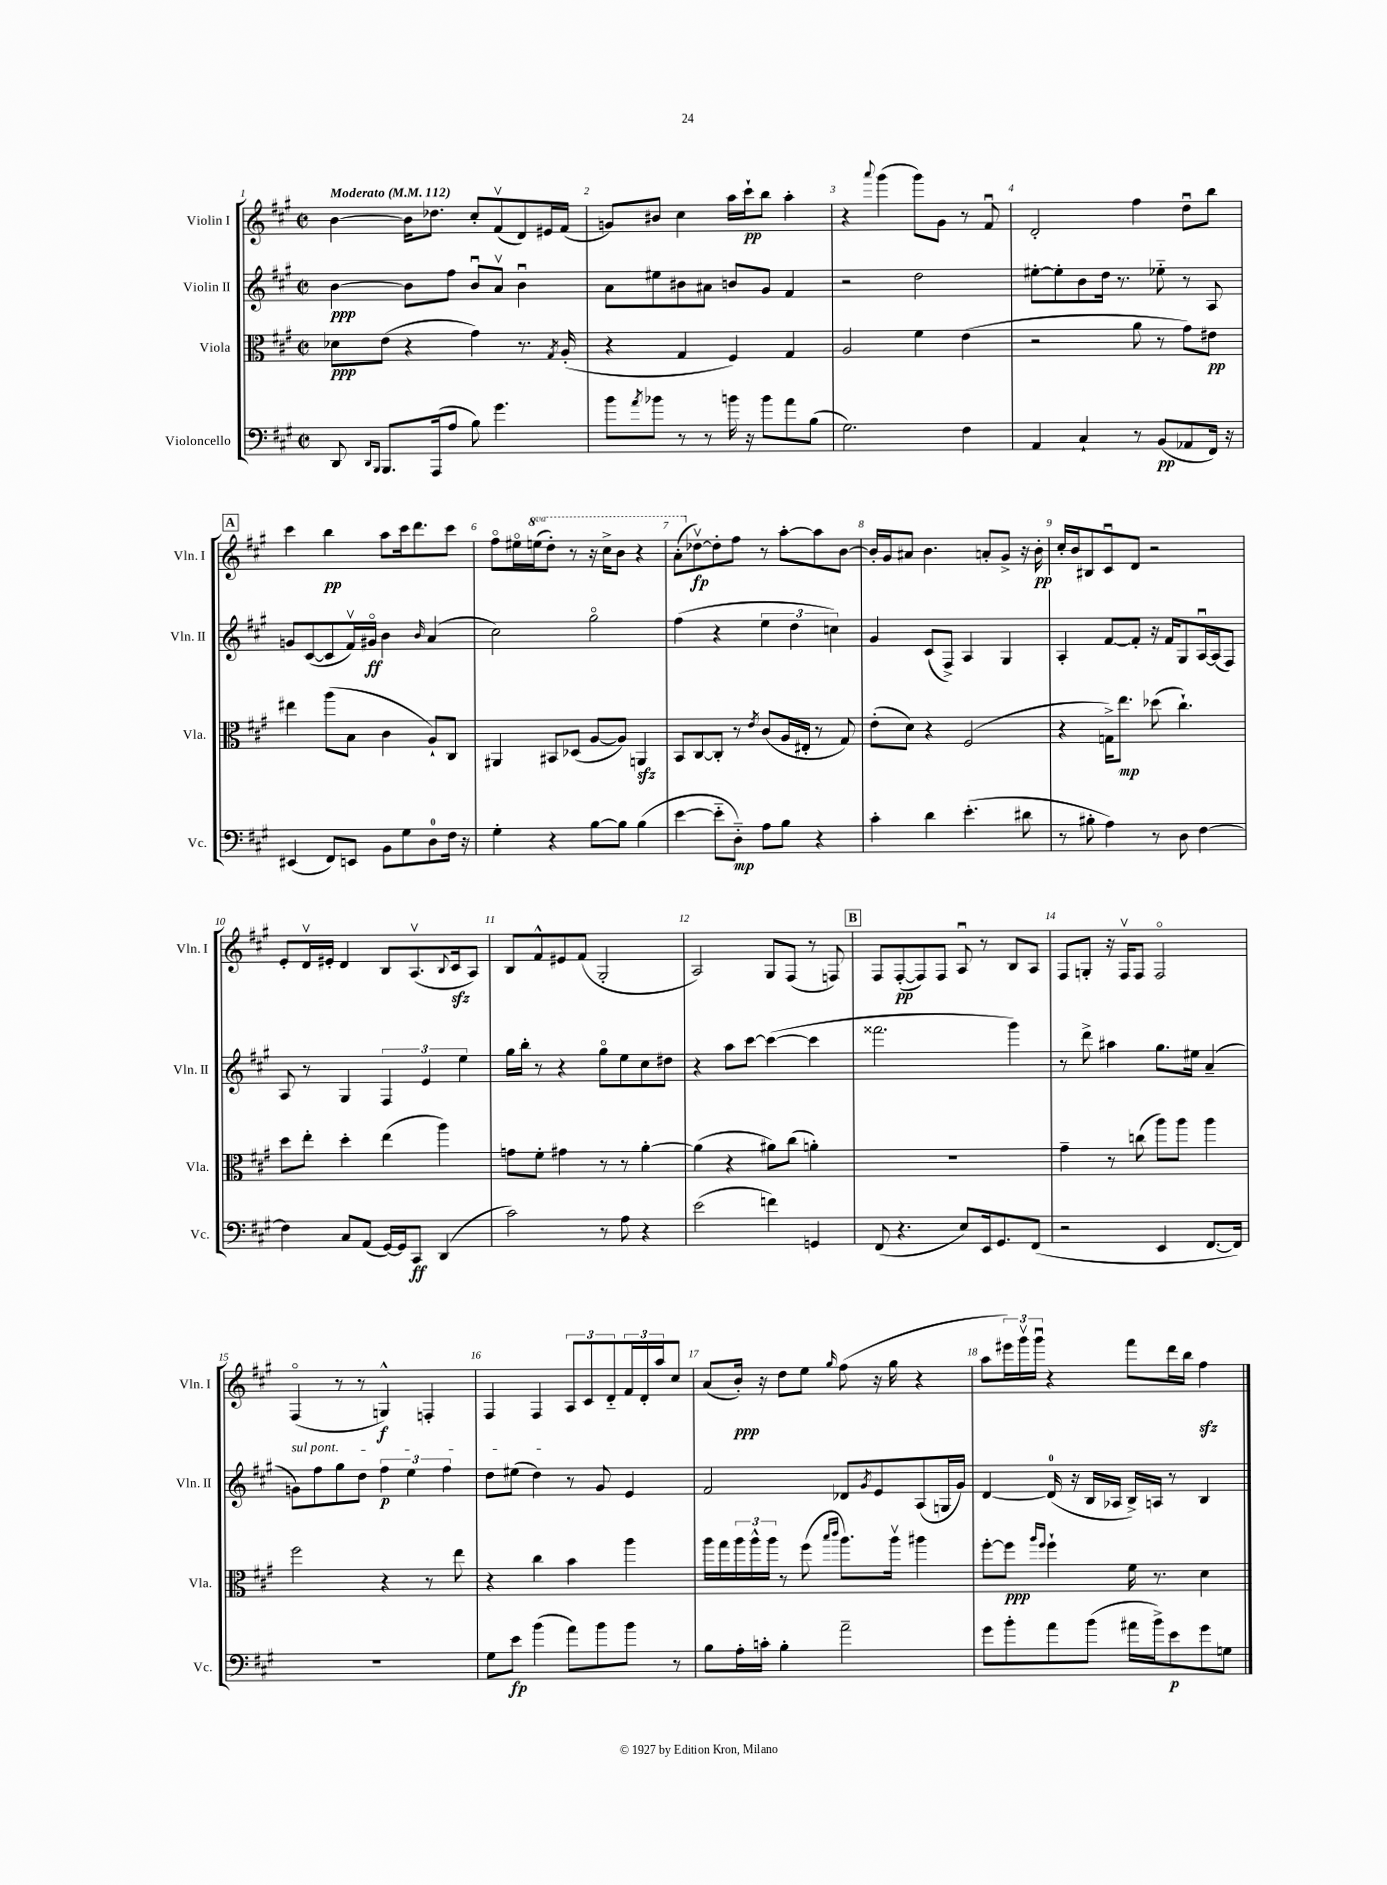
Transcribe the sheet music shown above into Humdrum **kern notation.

**kern	**dynam	**kern	**dynam	**kern	**dynam	**kern	**dynam
*part4	*part4	*part3	*part3	*part2	*part2	*part1	*part1
*staff4	*staff4	*staff3	*staff3	*staff2	*staff2	*staff1	*staff1
*I"Violoncello	*	*I"Viola	*	*I"Violin II	*	*I"Violin I	*
*I'Vc.	*	*I'Vla.	*	*I'Vln. II	*	*I'Vln. I	*
*clefF4	*	*clefC3	*	*clefG2	*	*clefG2	*
*k[f#c#g#]	*	*k[f#c#g#]	*	*k[f#c#g#]	*	*k[f#c#g#]	*
*M2/2	*	*M2/2	*	*M2/2	*	*M2/2	*
*met(c|)	*	*met(c|)	*	*met(c|)	*	*met(c|)	*
*MM112	*	*MM112	*	*MM112	*	*MM112	*
=1	=1	=1	=1	=1	=1	=1	=1
!	!	!	!	!	!	!LO:TX:a:B:t=Moderato	!
8DD/	.	8d-X\L	ppp	[4b\	ppp	[4b\	.
16qqDD/LL	.	.	.	.	.	.	.
16qqBBB/JJ	.	.	.	.	.	.	.
8.BBB/L	.	(8e\J	.	.	.	.	.
.	.	4r	.	8b\L]	.	16b\KL]	.
(16AAA/k	.	.	.	.	.	8.dd-X\J	.
8A/J	.	.	.	8ff#\J	.	.	.
8B\)	.	4g#\)	.	8bu/L	.	8cc#'/L	.
4.g#\	.	.	.	8av/J	.	(8f#v/	.
.	.	8.r	.	4bu\	.	8d/)	.
.	.	.	.	.	.	16e#X/L	.
.	.	8qG#/	.	.	.	.	.
.	.	(16A'/	.	.	.	(16f#/JJ	.
=2	=2	=2	=2	=2	=2	=2	=2
8b\L	.	4r	.	8a\L	.	8gn/L)	.
8qa/	.	.	.	.	.	.	.
8b-X\J	.	.	.	8ee#X\	.	8b#X/J	.
8r	.	4G#/	.	8b#X\	.	4cc#\	.
8r	.	.	.	8a#X\J	.	.	.
16bn\	.	4F#/)	.	8bn/L	.	16aa\LL	.
16r	.	.	.	.	.	16ccc#`\J	pp
8b\L	.	.	.	8g#/J	.	8bb\J	.
8a\	.	4G#/	.	4f#/	.	4aa'\	.
(8B\J	.	.	.	.	.	.	.
=3	=3	=3	=3	=3	=3	=3	=3
2.G#\)	.	2A/	.	2r	.	4r	.
.	.	.	.	.	.	8qqaaa/	.
.	.	.	.	.	.	(4ggg#\	.
.	.	4f#\	.	2dd\	.	8ggg#\L)	.
.	.	.	.	.	.	8g#\J	.
4F#\	.	(4e\	.	.	.	8r	.
.	.	.	.	.	.	8f#u/	.
=4	=4	=4	=4	=4	=4	=4	=4
4AA/	.	2r	.	[8ee#X'\L	.	2d'/	.
.	.	.	.	8ee#'\]	.	.	.
4C#`/	.	.	.	8b\	.	.	.
.	.	.	.	16dd\Jk	.	.	.
.	.	.	.	8.r	.	.	.
8r	.	8a\	.	.	.	4ff#\	.
(8BB/L	pp	8r	.	8ee-X\	.	.	.
8AA-X/	.	8g#\L)	.	8r	.	8ddu\L	.
16FF#/Jk)	.	8e#X\J	pp	8A/	.	8bb\J	.
16r	.	.	.	.	.	.	.
!!LO:LB:g=z
!!LO:REH:place=s1:t=A
=5	=5	=5	=5	=5	=5	=5	=5
(4EE#X/	.	4ee#X\	.	8gn/L	.	4ccc#\	.
.	.	.	.	([8c#/	.	.	.
8FF#/L)	.	(8aa\L	.	8c#/]	.	4bb\	pp
8EEn/J	.	8B\J	.	16f#v/L)	.	.	.
.	.	.	.	16g#X/JJ	ff	.	.
8BB\L	.	4c#\	.	4b\	.	8aa\L	.
8G#\	.	.	.	.	.	16ccc#\k	.
.	.	.	.	.	.	8.ddd\	.
.	.	.	.	16qqb/	.	.	.
8D\	.	8A`/L)	.	(4a/	.	.	.
16F#\Jk	.	8C#/J	.	.	.	8ccc#\J	.
16r	.	.	.	.	.	.	.
=6	=6	=6	=6	=6	=6	=6	=6
4G#'\	.	4AA#X/	.	2cc#\)	.	8ff#\L	.
.	.	.	.	.	.	16ee#X\L	.
*	*	*	*	*	*	*8va	*
.	.	.	.	.	.	(16eeen\J	.
4r	.	8BB#X/L	.	.	.	8ddd'\J)	.
.	.	(8D-X/J	.	.	.	8r	.
[8B\L	.	[8A/L	.	2gg#\	.	16r	.
.	.	.	.	.	.	16ccc#^\KL	.
8B\J]	.	8A/J])	.	.	.	8bb\J	.
(4B\	.	4AAnzz/	.	.	.	4r	.
=7	=7	=7	=7	=7	=7	=7	=7
[4e\	.	8BB/L	.	(4ff#\	.	(8aa'\L	.
*	*	*	*	*	*	*X8va	*
.	.	[8C#/	.	.	.	[8dd-Xv\)	fp
8e\L]	.	8C#'/J]	.	4r	.	8dd-'\]	.
8D\J)	mp	8r	.	.	.	8ff#\J	.
.	.	8qe/	.	.	.	.	.
8A\L	.	(8c#/L	.	6ee\	.	8r	.
8B\J	.	16A/L	.	.	.	[8aa'\L	.
.	.	.	.	6dd\	.	.	.
.	.	16E#X'/JJ	.	.	.	.	.
4r	.	8r	.	.	.	8aa\]	.
.	.	.	.	6ccn\)	.	.	.
.	.	8G#/)	.	.	.	[8b\J	.
=8	=8	=8	=8	=8	=8	=8	=8
4c#'\	.	(8e'\L	.	4g#/	.	16b'/LL]	.
.	.	.	.	.	.	16g#/J	.
.	.	8d\J)	.	.	.	8a#X/J	.
4d\	.	4r	.	(8c#/L	.	4.b\	.
.	.	.	.	8F#^/J)	.	.	.
(4.e'\	.	(2F#/	.	4A/	.	.	.
.	.	.	.	.	.	8an'/L	.
.	.	.	.	4G#/	.	8g#^/J	.
8d#X\	.	.	.	.	.	16r	.
.	.	.	.	.	.	16b'\	pp
=9	=9	=9	=9	=9	=9	=9	=9
8r	.	4r	.	4A'/	.	16cc#'/LL	.
.	.	.	.	.	.	16b/J	.
8B#X'\	.	.	.	.	.	8B#X/	.
4A\)	.	16Gn^\KL)	.	[8f#/L	.	8c#u/	.
.	.	8.ee\J	mp	.	.	.	.
.	.	.	.	8f#'/J]	.	8d/J	.
8r	.	(8dd-X\	.	16r	.	2r	.
.	.	.	.	16f#/KL	.	.	.
8D\	.	4.cc#`\)	.	8G#/	.	.	.
[4F#\	.	.	.	[16Au/L	.	.	.
.	.	.	.	(16A/J]	.	.	.
.	.	.	.	8F#/J)	.	.	.
!!LO:LB:g=z
=10	=10	=10	=10	=10	=10	=10	=10
4F#\]	.	8dd\L	.	8A/	.	8e'/L	.
.	.	8ee'\J	.	8r	.	16dv/L	.
.	.	.	.	.	.	16e#X'/JJ	.
8C#/L	.	4dd'\	.	4G#/	.	4d/	.
(8AA/J	.	.	.	.	.	.	.
[16GG#/LL)	.	(4ee\	.	6F#/	.	8B/L	.
16GG#/J]	.	.	.	.	.	.	.
8CC#/J	ff	.	.	.	.	(8.Av/	.
.	.	.	.	6e/	.	.	.
(4DD/	.	4aa\)	.	.	.	.	.
.	.	.	.	.	.	8qqB/	.
.	.	.	.	.	.	16c#zz/k	.
.	.	.	.	6ee\	.	.	.
.	.	.	.	.	.	8A/J)	.
=11	=11	=11	=11	=11	=11	=11	=11
2c#\)	.	8gn\L	.	16gg#\LL	.	8B/L	.
.	.	.	.	16bb'\JJ	.	.	.
.	.	8f#'\J	.	8r	.	8f#^^/	.
.	.	4g#X\	.	4r	.	8e#X/	.
.	.	.	.	.	.	(8f#/J	.
8r	.	8r	.	8gg#\L	.	2G#'/	.
8A\	.	8r	.	8ee\	.	.	.
4r	.	[4a'\	.	8cc#\	.	.	.
.	.	.	.	8dd#X\J	.	.	.
=12	=12	=12	=12	=12	=12	=12	=12
(2e\	.	(4a\]	.	4r	.	2A/)	.
.	.	4r	.	8aa\L	.	.	.
.	.	.	.	[8ccc#\J	.	.	.
4fn\)	.	8a#X\L)	.	(4ccc#\_	.	8G#/L	.
.	.	(8cc#\J	.	.	.	(8F#/J	.
4GGn/	.	4an'\)	.	4ccc#\]	.	8r	.
.	.	.	.	.	.	8Fn/)	.
!!LO:REH:place=s1:t=B
=13	=13	=13	=13	=13	=13	=13	=13
(8FF#/	.	1r	.	2.fff##X\	.	8F#/L	.
4.r	.	.	.	.	.	([8F#'/	pp
.	.	.	.	.	.	8F#/])	.
.	.	.	.	.	.	8F#/J	.
8E/L)	.	.	.	.	.	8Au/	.
16EE/k	.	.	.	.	.	8r	.
8.GG#/	.	.	.	.	.	.	.
.	.	.	.	4ggg#\)	.	8B/L	.
(8FF#/J	.	.	.	.	.	8A/J	.
=14	=14	=14	=14	=14	=14	=14	=14
2r	.	4g#~\	.	8r	.	8F#/L	.
.	.	.	.	8ddd^\	.	8Gn'/J	.
.	.	8r	.	4aa#X\	.	16r	.
.	.	.	.	.	.	16F#v/KL	.
.	.	(8ccn\	.	.	.	8F#/J	.
4EE/	.	8aa\L)	.	8.gg#\L	.	2F#/	.
.	.	8aa\J	.	.	.	.	.
.	.	.	.	16ee#X\Jk	.	.	.
[8.FF#/L	.	4aa\	.	(4a~/	.	.	.
16FF#/Jk])	.	.	.	.	.	.	.
!!LO:LB:g=z
=15	=15	=15	=15	=15	=15	=15	=15
!	!	!	!	!LO:TX:a:i:t=sul pont.	!	!	!
1r	.	2ff#\	.	8gn\L)	.	(4F#/	.
.	.	.	.	8ff#\	.	.	.
.	.	.	.	8gg#\	.	8r	.
.	.	.	.	8dd\J	.	8r	.
.	.	4r	.	6ff#\	p	4Gn^^/)	f
.	.	.	.	6ee\	.	.	.
.	.	8r	.	.	.	4Fn'/	.
.	.	.	.	6ff#\	.	.	.
.	.	8ee\	.	.	.	.	.
=16	=16	=16	=16	=16	=16	=16	=16
8G#\L	.	4r	.	8dd\L	.	4F#/	.
8e\J	fp	.	.	(8ee#X\J	.	.	.
(4b\	.	4cc#\	.	4dd\)	.	4F#/	.
8a\L)	.	4b\	.	8r	.	12A/L	.
.	.	.	.	.	.	12c#/	.
8b\	.	.	.	8g#/	.	.	.
.	.	.	.	.	.	12d/	.
8b\J	.	4aa\	.	4e/	.	24f#/L	.
.	.	.	.	.	.	24d'/	.
.	.	.	.	.	.	24aa/J	.
8r	.	.	.	.	.	8cc#/J	.
=17	=17	=17	=17	=17	=17	=17	=17
8B\L	.	16aa\LL	.	2f#/	.	(8a/L	.
.	.	16gg#\	.	.	.	.	.
16A'\L	.	24aa\	.	.	.	16b'/Jk)	ppp
.	.	24aa^^\	.	.	.	.	.
16cn'\JJ	.	.	.	.	.	16r	.
.	.	24aa\JJ	.	.	.	.	.
4B'\	.	8r	.	.	.	8dd\L	.
.	.	(8ff#\	.	.	.	8ee\J	.
.	.	16qqbb/LL	.	.	.	.	.
.	.	16qqccc#/JJ	.	.	.	16qqgg#/	.
2a~\	.	8.aa\L)	.	8d-X/L	.	(8ff#\	.
.	.	.	.	8qg#/	.	.	.
.	.	.	.	8e/	.	16r	.
.	.	16aav\Jk	.	.	.	16gg#\	.
.	.	4aa#X\	.	(8A/	.	4r	.
.	.	.	.	16Gn/L	.	.	.
.	.	.	.	16g#/JJ)	.	.	.
=18	=18	=18	=18	=18	=18	=18	=18
8g#\L	.	[8ff#'\L	.	[4d/	.	8aa\L	.
8b'\	.	8ff#\J]	ppp	.	.	24eee#X\L)	.
.	.	.	.	.	.	24ggg#v\	.
.	.	.	.	.	.	24ggg#u\JJ	.
.	.	16qqaa/LL	.	.	.	.	.
.	.	16qqff#/JJ	.	.	.	.	.
8a\	.	4ff#`\	.	(16d/]	.	4r	.
.	.	.	.	16r	.	.	.
(8b\J	.	.	.	16B/LL	.	.	.
.	.	.	.	16A-X/JJ	.	.	.
16a#X\LL	.	16f#\	.	16B^/LL)	.	8fff#\L	.
16b^\J)	.	8.r	.	16An/JJ	.	.	.
8e\	p	.	.	8r	.	16ddd\L	.
.	.	.	.	.	.	16bb\JJ	.
8g#\	.	4d\	.	4B/	.	4ff#zz\	.
8Gn\J	.	.	.	.	.	.	.
==	==	==	==	==	==	==	==
*-	*-	*-	*-	*-	*-	*-	*-
